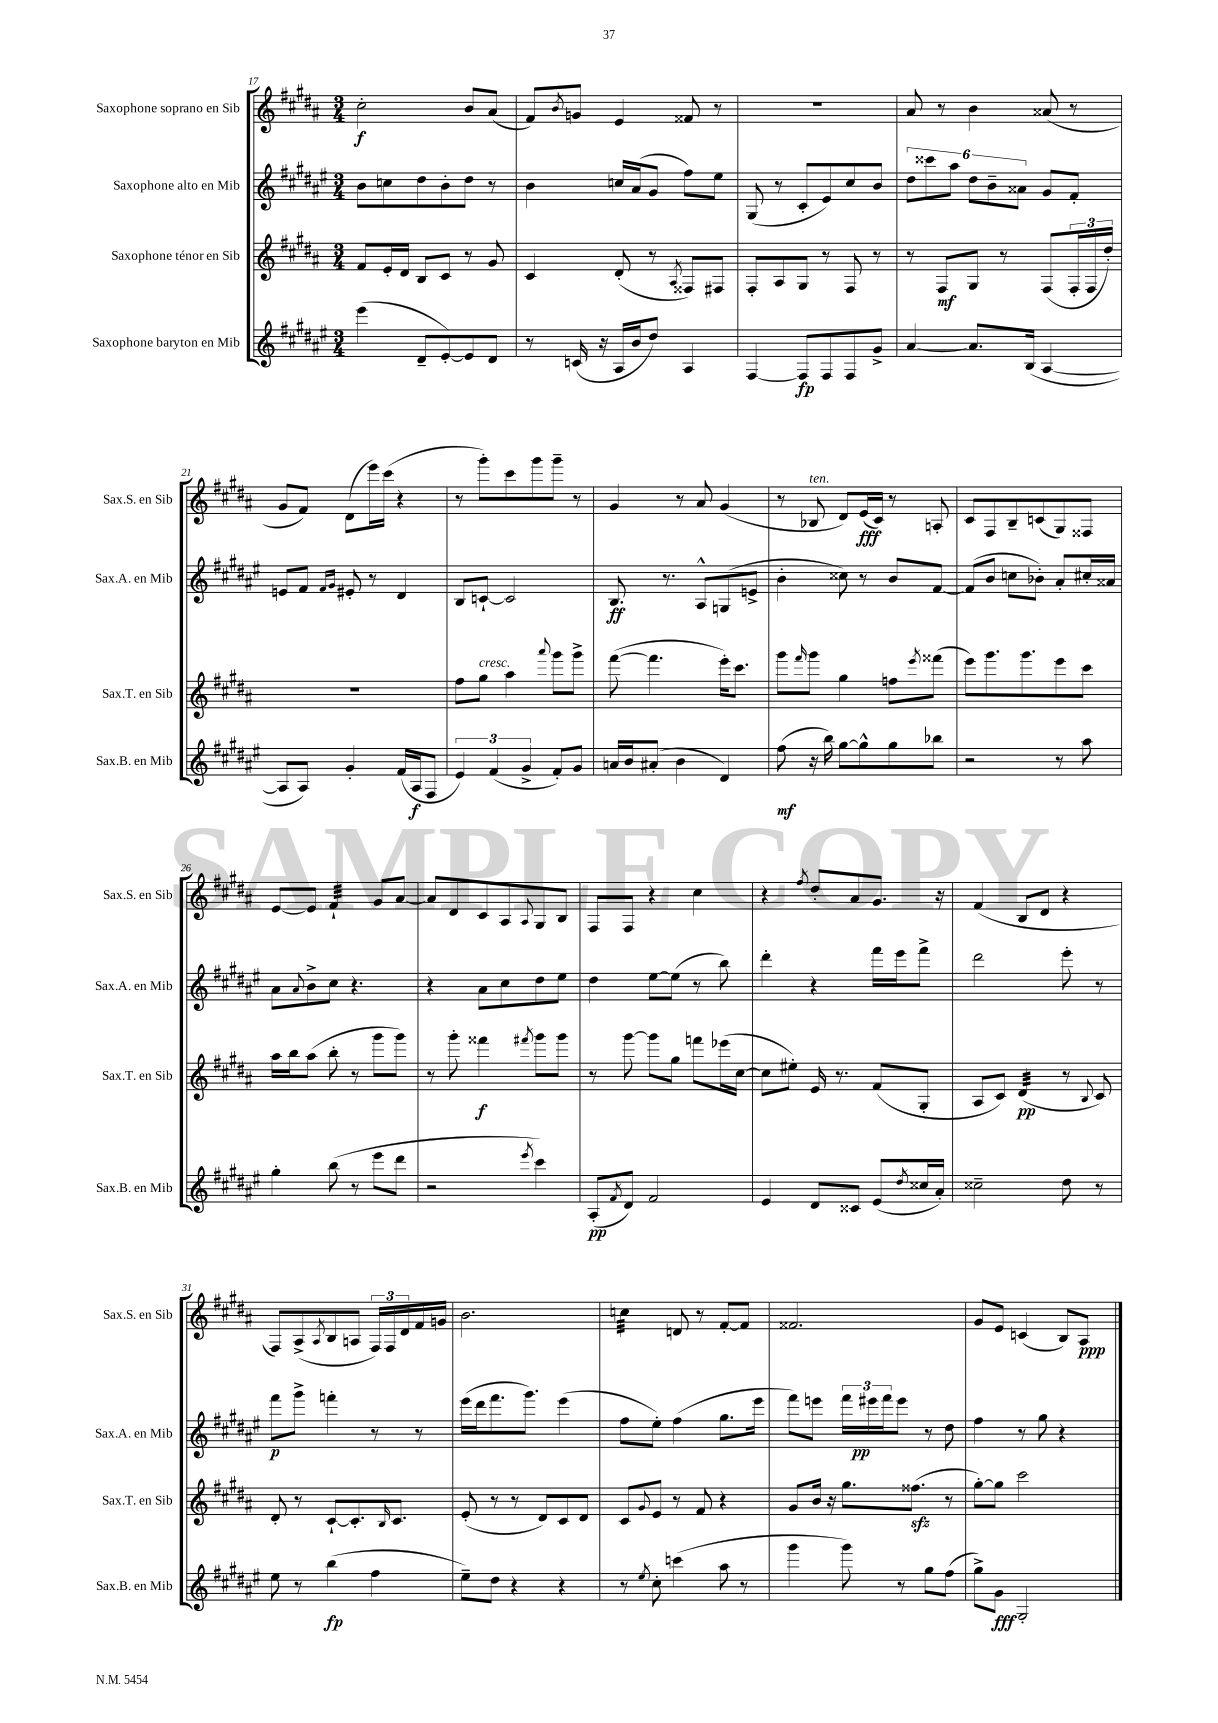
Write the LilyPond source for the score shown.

<<
\new StaffGroup <<
\new Staff = "s0" \with { instrumentName = "Saxophone soprano en Sib" shortInstrumentName = "Sax.S. en Sib" } {
    \clef treble \key b \major \numericTimeSignature \time 3/4
    cis''2-.\f b'8 ais'8( |
    fis'8) \acciaccatura { b'8 } g'8 e'4 fisis'8 r8 |
    R2. |
    ais'8 r8 b'4 aisis'8( r8 |
    gis'8 fis'8) dis'8( e'''16) cis'''16( r4 |
    r8 gis'''8-.) cis'''8 gis'''8 gis'''8-- r8 |
    gis'4 r8 ais'8 gis'4( |
    r8 bes8^\markup { \italic "ten." } dis'8) e'16\fff( cis'16) r8 a8-. |
    cis'8 fis8 b8-- c'8( gis8) fisis8 |
    e'8~ e'8 fis'4:32-! gis'8 ais'8~ |
    ais'8 dis'8 cis'8 ais8 \appoggiatura { ais8 } gis8 b8 |
    fis8 fis8 r4 cis''4 |
    r4 \acciaccatura { fis''8 } dis''8-. ais'8 gis'8. r16 |
    fis'4( b8 dis'8 r4 |
    fis8) ais8->( \acciaccatura { ais8 } b8 a8 \tuplet 3/2 { fis16) fis16 dis'16 } fis'16 g'16 |
    b'2. |
    c''4:32 d'8 r8 fis'8~-. fis'8 |
    fisis'2. |
    gis'8 e'8 c'4( b8) ais8\ppp \bar "|." |
}
\new Staff = "s1" \with { instrumentName = "Saxophone alto en Mib" shortInstrumentName = "Sax.A. en Mib" } {
    \clef treble \key fis \major \numericTimeSignature \time 3/4
    b'8 c''8 dis''8 b'8-. dis''8 r8 |
    b'4 c''16 ais'16( gis'8 fis''8) eis''8 |
    gis8( r8 cis'8-. eis'8) cis''8 b'8 |
    \tuplet 6/4 { dis''8 cisis'''8 ais''8 dis''8 b'8-- aisis'8 } gis'8 fis'8-. |
    e'8 fis'8 \grace { fis'16 gis'16 } eis'8-. r8 dis'4 |
    b8 c'8~-! c'2 |
    b8.\ff r8. ais8-^ g8( e'8-> |
    b'4-. cisis''8) r8 b'8 fis'8~ |
    fis'8( b'8 c''8 bes'8-.) ais'8-. cis''16-. aisis'16 |
    ais'8 \appoggiatura { ais'8 } b'8-> cis''8 r4. |
    r4 ais'8 cis''8 dis''8 eis''8 |
    dis''4 eis''8~ eis''8( r8 b''8) |
    dis'''4-. r4 fis'''16 eis'''16 fis'''8-> |
    dis'''2 eis'''8-. r8 |
    fis'''8\p gis'''8-> f'''4-. r8 r8 |
    eis'''16( dis'''16 fis'''8. gis'''8.) eis'''4( |
    fis''8 eis''8-.) fis''4( gis''8. eis'''16 |
    fis'''8) e'''8 \tuplet 3/2 { fis'''16 eis'''16\pp fis'''16 } eis'''8 r8 dis''8 |
    fis''4 r8 gis''8 r4 \bar "|." |
}
\new Staff = "s2" \with { instrumentName = "Saxophone ténor en Sib" shortInstrumentName = "Sax.T. en Sib" } {
    \clef treble \key b \major \numericTimeSignature \time 3/4
    fis'8 e'16-. dis'16 b8 cis'8 r8 gis'8 |
    cis'4 dis'8-.( r8 \acciaccatura { ais8 } fisis8) fis8 |
    fis8-. ais8 gis8 r8 fis8 r8 |
    r8 fis8\mf gis8 r8 fis8( \tuplet 3/2 { fis16-. fis16 dis''16-.) } |
    R2. |
    fis''8 gis''8^\markup { \italic "cresc." } ais''4 \appoggiatura { ais'''8 } gis'''8 gis'''8-> |
    fis'''8~( fis'''4. e'''16-.) cis'''8. |
    gis'''8 \grace { fis'''16 } gis'''8 gis''4 f''8 \acciaccatura { e'''8 } fisis'''8( |
    e'''8) gis'''8. gis'''8. e'''8 cis'''8 |
    ais''16 b''16 ais''8( b''8-. r8 gis'''8 gis'''8) |
    r8 gis'''8-. fisis'''4\f \acciaccatura { fis'''8 } gis'''8 gis'''8 |
    r8 gis'''8~ gis'''8 gis''8 f'''8 ees'''16( cis''16~ |
    cis''8 eis''8-.) e'16 r8. fis'8( gis8-. |
    ais8 cis'8) dis'4:32\pp( r8 \appoggiatura { b8 } cis'8) |
    dis'8-. r8 cis'8~-! cis'8.-. \grace { b16 } cis'8. |
    e'8-.( r8 r8 dis'8) cis'8 dis'8 |
    cis'8 \appoggiatura { gis'8 } e'8 r8 fis'8 r4 |
    gis'8 b'16 r16 gis''8. fisis''8.\sfz( r8 |
    gis''8~-.) gis''8 cis'''2 \bar "|." |
}
\new Staff = "s3" \with { instrumentName = "Saxophone baryton en Mib" shortInstrumentName = "Sax.B. en Mib" } {
    \clef treble \key fis \major \numericTimeSignature \time 3/4
    eis'''4( dis'8-- eis'8~-.) eis'8 dis'8 |
    r8 c'16( r16 ais16 b'16 dis''8) ais4 |
    fis4~ fis8\fp fis8 fis8 gis'8-> |
    ais'4~ ais'8. b16( ais4~ |
    ais8 ais8) gis'4-. fis'16( ais16\f fis8 |
    \tuplet 3/2 { eis'4) fis'4( gis'4-> } fis'8-.) gis'8 |
    a'16 b'16 ais'8-.( b'4 dis'4) |
    fis''8\mf( r16 b''16) gis''8~ gis''8-^ gis''8 bes''8 |
    r2 r8 ais''8 |
    gis''4-. b''8( r8 eis'''8 dis'''8 |
    r2 \acciaccatura { eis'''8 } cis'''4) |
    ais8-.\pp( \acciaccatura { fis'8 } dis'8) fis'2 |
    eis'4 dis'8 cisis'8 eis'8( \acciaccatura { dis''8 } cisis''16 ais'16-.) |
    cisis''2-- dis''8 r8 |
    eis''8 r8 b''4\fp( fis''4 |
    eis''8--) dis''8 r4 r4 |
    r8 \acciaccatura { eis''8 } cis''8-. c'''4( ais''8 r8 |
    gis'''4 gis'''8) r8 gis''8 fis''8( |
    gis''8->) gis'8\fff gis2-. \bar "|." |
}
>>
>>
\layout { \context { \Score currentBarNumber = #17 } }
